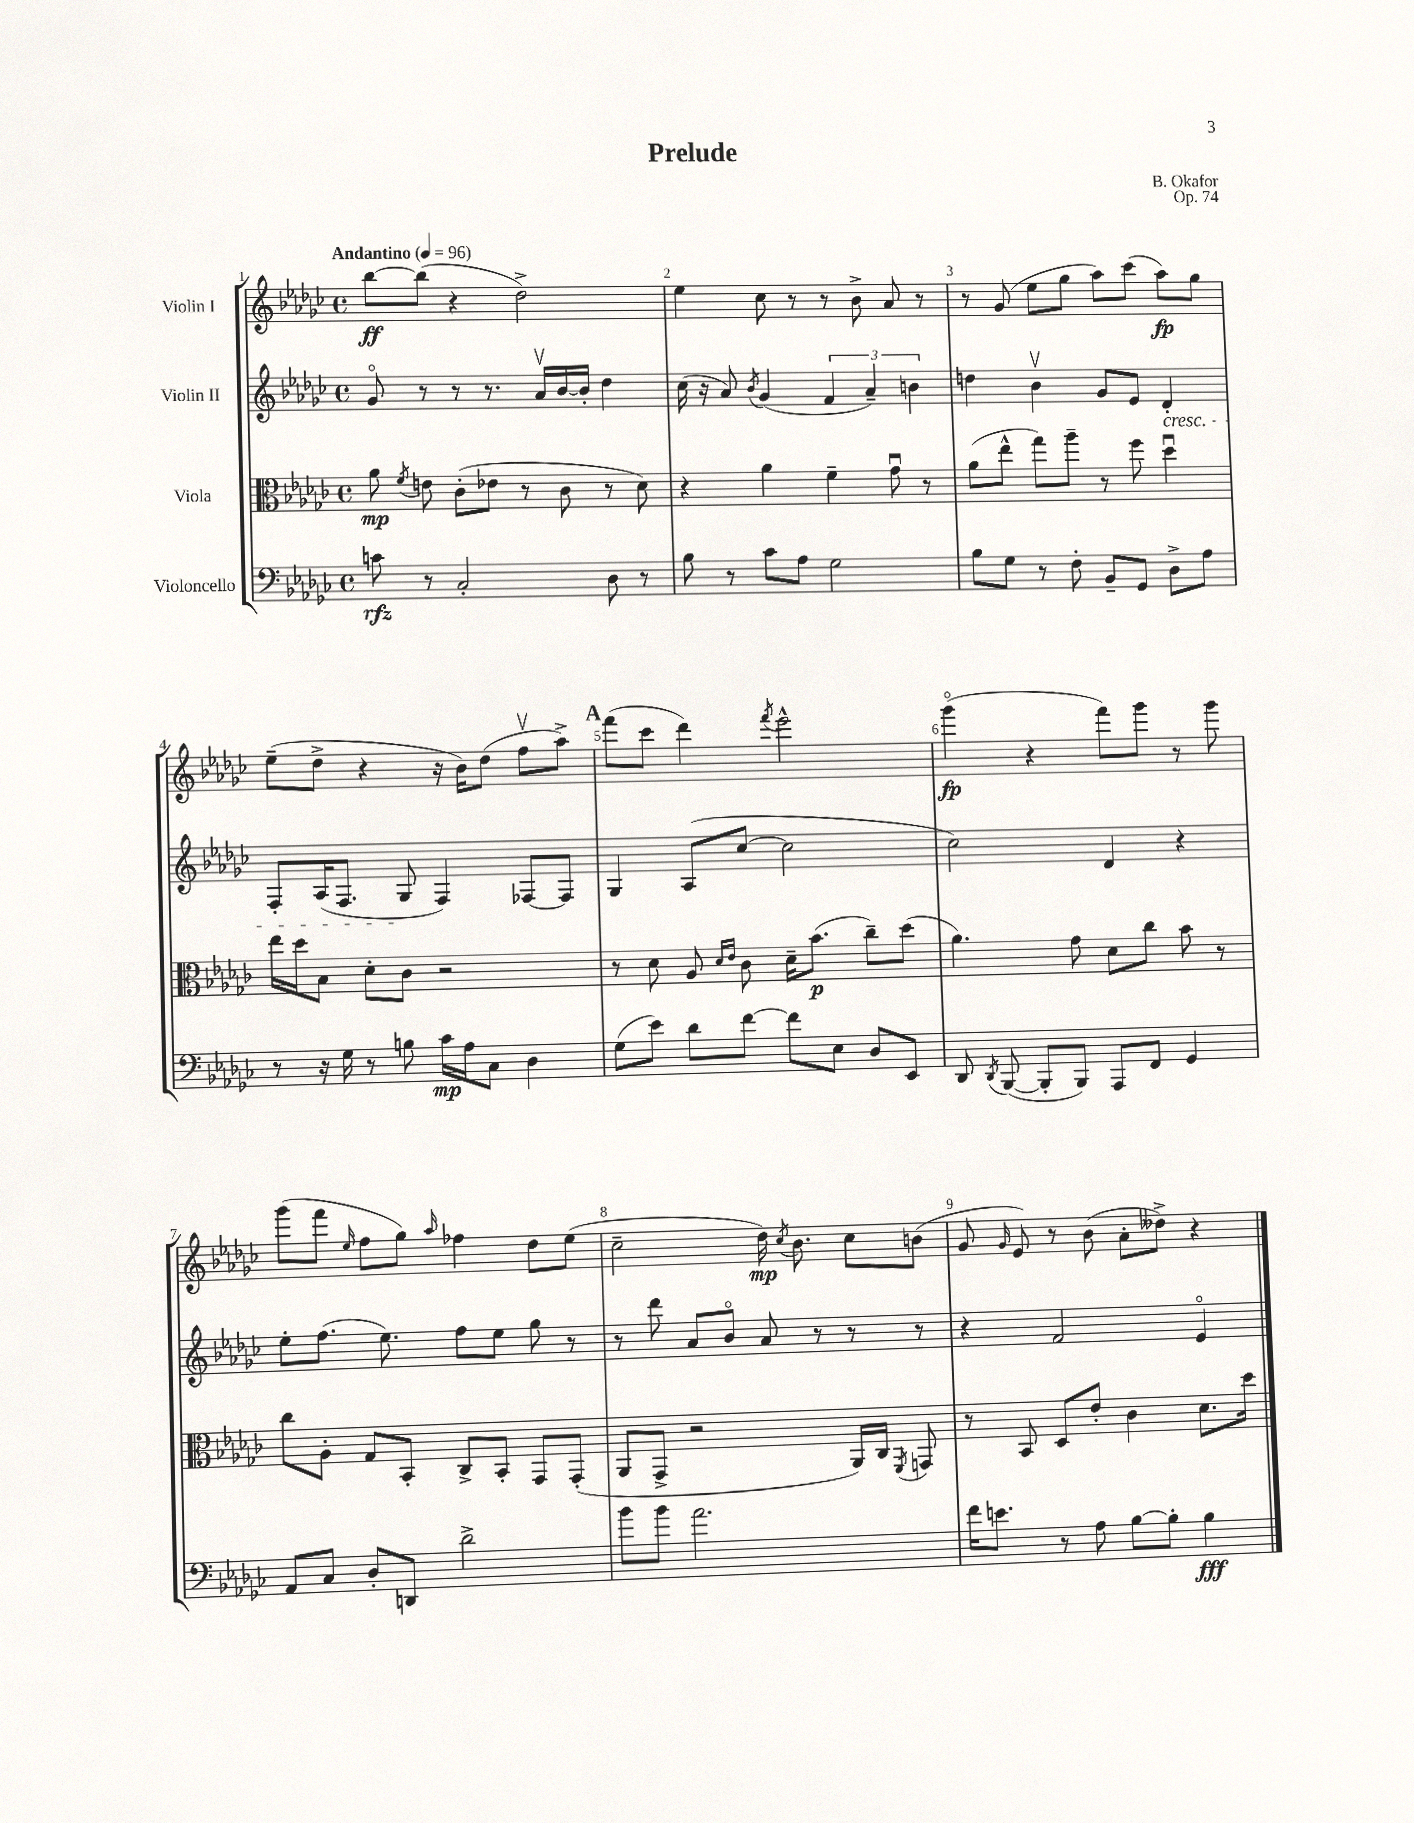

**kern	**kern	**kern	**kern
*staff4	*staff3	*staff2	*staff1
*clefF4	*clefC3	*clefG2	*clefG2
*k[b-e-a-d-g-c-]	*k[b-e-a-d-g-c-]	*k[b-e-a-d-g-c-]	*k[b-e-a-d-g-c-]
*M4/4	*M4/4	*M4/4	*M4/4
*met(c)	*met(c)	*met(c)	*met(c)
*MM96	*MM96	*MM96	*MM96
8c\	8a-\	8g-o/	[8bb-\L
.	8qf/	.	.
8r	8e\	8r	(8bb-\]J
2C-'/	(8c-'\L	8r	4r
.	8e-\J	8.r	.
.	8r	.	2dd-^\)
.	.	16a-v/LL	.
.	8c-\	[16b-/	.
.	.	16b-'/]JJ	.
8D-\	8r	4dd-\	.
8r	8d-\)	.	.
=	=	=	=
8B-\	4r	(16cc-\	4ee-\
.	.	16r	.
8r	.	8a-/)	.
.	.	8qb-/	.
8c-\L	4a-\	(4g-/	8cc-\
8A-\J	.	.	8r
2G-\	4f~\	6f/	8r
.	.	.	8b-^\
.	.	6a-~/)	.
.	8g-u\	.	8a-/
.	.	6b\	.
.	8r	.	8r
=	=	=	=
8B-\L	(8a-\L	4dd\	8r
8G-\J	8ee-^^\J	.	(8g-/
8r	8gg-\L)	4b-v\	8ee-\L
8F'\	8aa-~\J	.	8gg-\J
8BB-~/L	8r	8g-/L	8aa-\L)
8GG-/J	8ff\	8e-/J	(8ccc-\J
8D-^\L	4dd-u\	4d-'/	8aa-\L)
8A-\J	.	.	8gg-\J
=	=	=	=
8r	16ee-\LL	8F'/L	(8ee-~\L
.	16dd-\J	.	.
16r	8B-\J	(16A-/K	8dd-^\J
16G-\	.	8.F/J	.
8r	8d-'\L	.	4r
8B\	8c-\J	8G-/	.
16c-\LL	2r	4F/)	16r
16A-\J	.	.	16b-\LK)
8C-\J	.	.	(8dd-\J
4D-\	.	[8F-/L	8ffv\L
.	.	8F-/]J	8aa-^\J)
=	=	=	=
(8G-\L	8r	4G-/	(8fff\L
8e-\J)	8d-\	.	8ccc-\J
8d-\L	8A-/	(8A-/L	4ddd-\)
.	16qqd-/LL	.	.
.	16qqe-/JJ	.	.
[8f\J	8c-\	[8cc-/J	.
.	.	.	8qfff/
8f\]L	16d-~\LK	2cc-\]	2eee-^^\
.	(8.b-\J	.	.
8E-\J	.	.	.
8D-/L	8cc-~\L)	.	.
8EE-/J	(8dd-\J	.	.
=	=	=	=
8DD-/	4.a-\)	2cc-\)	(4ggg-o\
8qDD-/	.	.	.
([8BBB-/	.	.	.
8BBB-'/]L	.	.	4r
8BBB-/J)	8g-\	.	.
8AAA-/L	8d-\L	4d-/	8fff\L)
8FF/J	8cc-\J	.	8ggg-\J
4GG-/	8b-\	4r	8r
.	8r	.	8ggg-\
=	=	=	=
8AA-/L	8cc-\L	8ee-'\L	(8ggg-\L
8C-/J	8A-'\J	(8.ff\J	8fff\J
.	.	.	16qqee-/
8D-'/L	8G-/L	.	8ff\L
.	.	8.ee-\)	.
8DD/J	8BB-'/J	.	8gg-\J)
.	.	.	16qqaa-/
2d-^\	8C-^/L	8ff\L	4ff-\
.	8BB-'/J	8ee-\J	.
.	8GG-/L	8gg-\	8dd-\L
.	(8GG-'/J	8r	(8ee-\J
=	=	=	=
8b-\L	8AA-/L	8r	2cc-~\
8b-\J	8GG-^/J	8ddd-\	.
2.a-\	2r	8a-/L	.
.	.	8b-o/J	.
.	.	8a-/	16dd-\)
.	.	.	8qcc-/
.	.	.	8.b-\
.	.	8r	.
.	16AA-/LL)	8r	8cc-\L
.	16C-/JJ	.	.
.	8qFF/	.	.
.	8GG/	8r	(8b\J
=	=	=	=
16f\LK	8r	4r	8g-/
8.e\J	.	.	.
.	.	.	16qqg-/
.	8BB-/	.	8e-/)
8r	8D-/L	2f/	8r
8A-\	8e-'/J	.	(8b-\
[8B-\L	4c-\	.	8a-'\L
8B-'\]J	.	.	8dd--^\J)
4B-\	8.d-\L	4e-o/	4r
.	16dd-\Jk	.	.
==	==	==	==
*-	*-	*-	*-
